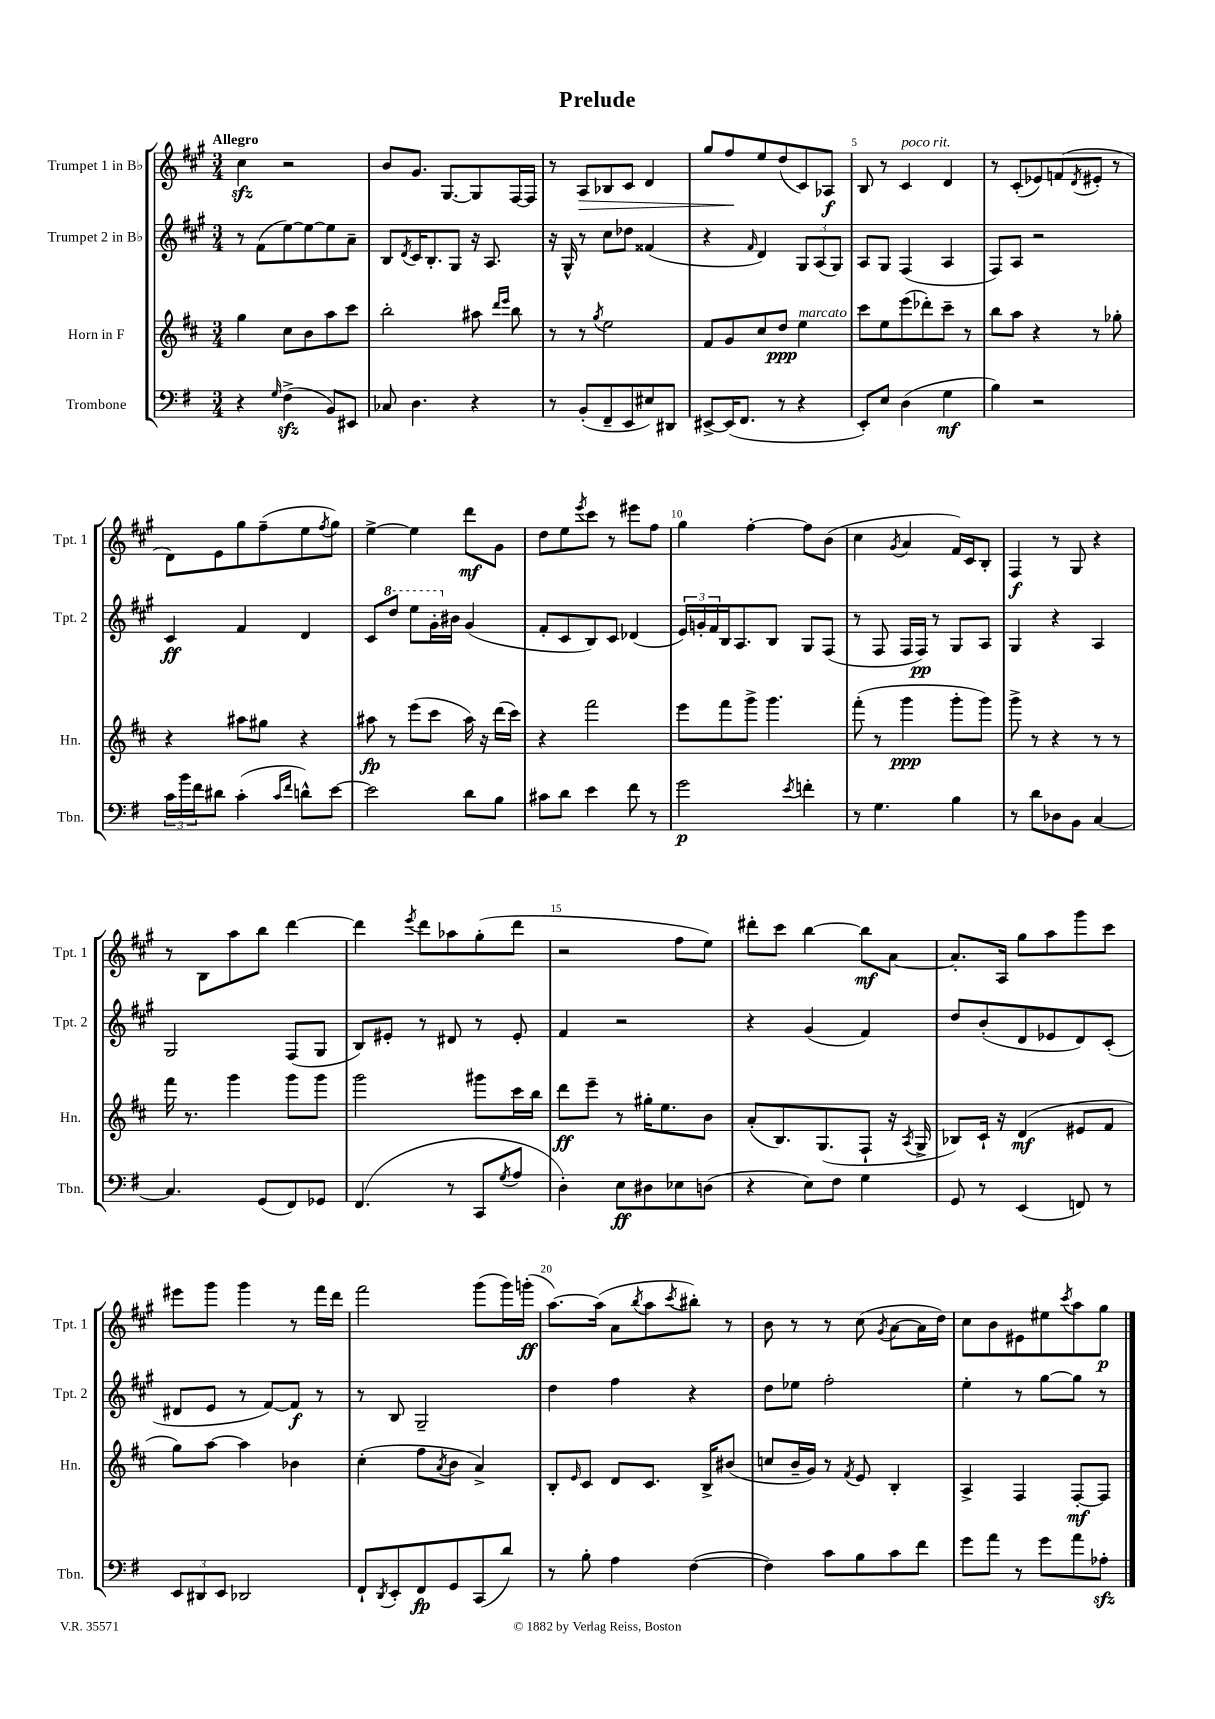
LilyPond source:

\header { title = "Prelude" }
<<
\new StaffGroup <<
\new Staff = "s0" \with { instrumentName = "Trumpet 1 in Bb" shortInstrumentName = "Tpt. 1" } {
    \clef treble \key a \major \numericTimeSignature \time 3/4 \tempo "Allegro"
    cis''4\sfz r2 |
    b'8 gis'8. gis8.~ gis8 fis16~ fis16 |
    r8 a8\> bes8 cis'8 d'4 |
    gis''8 fis''8\! e''8 d''8( cis'8) aes8\f |
    b8 r8 cis'4^\markup { \italic "poco rit." } d'4 |
    r8 cis'8-.( ees'8) f'8( \acciaccatura { d'8 } eis'8-. r8 |
    d'8) e'8 gis''8 fis''8--( e''8 \acciaccatura { fis''8 } gis''8) |
    e''4~-> e''4 d'''8\mf gis'8 |
    d''8 e''8 \acciaccatura { e'''8 } cis'''8 r8 eis'''8 fis''8 |
    gis''4 fis''4~-. fis''8 b'8( |
    cis''4 \acciaccatura { gis'8 } a'4 fis'16) cis'16 b8-. |
    fis4\f r8 gis8 r4 |
    r8 b8 a''8 b''8 d'''4~ |
    d'''4 \acciaccatura { e'''8 } d'''8 aes''8 gis''8-.( d'''8 |
    r2 fis''8 e''8) |
    dis'''8-. cis'''8 b''4~ b''8\mf a'8~ |
    a'8.-. a16 gis''8 a''8 gis'''8 cis'''8 |
    eis'''8 gis'''8 gis'''4 r8 fis'''16 d'''16 |
    fis'''2 gis'''8( gis'''16) g'''16-.\ff( |
    a''8.~) a''16( a'8 \acciaccatura { b''8 } a''8 \acciaccatura { cis'''8 } bis''8-.) r8 |
    b'8 r8 r8 cis''8( \acciaccatura { gis'8 } a'8~ a'16 d''16) |
    cis''8 b'8 eis'8 eis''8 \acciaccatura { cis'''8 } a''8 gis''8\p \bar "|." |
}
\new Staff = "s1" \with { instrumentName = "Trumpet 2 in Bb" shortInstrumentName = "Tpt. 2" } {
    \clef treble \key a \major \numericTimeSignature \time 3/4
    r8 fis'8( e''8~) e''8~ e''8 a'8-- |
    b8 \acciaccatura { d'8 } cis'16 b8.-. gis8 r16 a8. |
    r16 gis16-^ r8 cis''8 des''8 fisis'4( |
    r4 \grace { fis'16 } d'4) \tuplet 3/2 { gis8 a8( gis8) } |
    a8 gis8 fis4( a4 |
    fis8) a8 r2 |
    cis'4\ff fis'4 d'4 |
    cis'8 \ottava #1 d'''8 e'''8 gis''16-. \ottava #0 bis'16 gis'4( |
    fis'8-. cis'8 b8) cis'8 des'4( |
    \tuplet 3/2 { e'16) g'16-. fis'16 } b16 a8. b8 gis8 fis8( |
    r8 fis8 fis16 fis16\pp) r8 gis8 a8 |
    gis4 r4 a4 |
    gis2 fis8( gis8 |
    b8) eis'8-. r8 dis'8 r8 eis'8-. |
    fis'4 r2 |
    r4 gis'4( fis'4) |
    d''8 b'8-.( d'8 ees'8 d'8) cis'8-.( |
    dis'8 e'8 r8 fis'8~) fis'8\f r8 |
    r8 b8 gis2-- |
    d''4 fis''4 r4 |
    d''8 ees''8 fis''2-. |
    e''4-. r8 gis''8~ gis''8 r8 \bar "|." |
}
\new Staff = "s2" \with { instrumentName = "Horn in F" shortInstrumentName = "Hn." } {
    \clef treble \key d \major \numericTimeSignature \time 3/4
    g''4 cis''8 b'8 a''8 cis'''8 |
    b''2-. ais''8 \grace { d'''16 e'''16 } b''8 |
    r8 r8 \acciaccatura { g''8 } e''2 |
    fis'8 g'8 cis''8 d''8\ppp e''4^\markup { \italic "marcato" } |
    cis'''8 e''8 e'''8( des'''8-.) cis'''8-- r8 |
    b''8 a''8 r4 r8 ges''8-. |
    r4 ais''8 gis''8 r4 |
    ais''8\fp r8 e'''8( cis'''8 ais''16) r16 d'''16( cis'''16) |
    r4 fis'''2 |
    e'''8 fis'''8 g'''8-> g'''4. |
    fis'''8-.( r8 g'''4\ppp g'''8-. g'''8) |
    g'''8-> r8 r4 r8 r8 |
    fis'''16 r8. g'''4 g'''8 g'''8 |
    g'''2 gis'''8 cis'''16 b''16 |
    d'''8\ff e'''8-- r8 gis''16-. e''8. b'8 |
    a'8-.( b8.) g8.( fis8-! r16 \acciaccatura { a8 } g16-> |
    bes8) cis'16-! r16 d'4\mf( eis'8 fis'8 |
    g''8) a''8~ a''4 bes'4 |
    cis''4-.( fis''8 \acciaccatura { a'8 } b'8 a'4->) |
    b8-. \grace { e'16 } cis'8 d'8 cis'8. b16-> bis'8( |
    c''8 b'16-- g'16) r8 \acciaccatura { fis'8 } e'8 b4-. |
    a4-> fis4 fis8~-.\mf fis8 \bar "|." |
}
\new Staff = "s3" \with { instrumentName = "Trombone" shortInstrumentName = "Tbn." } {
    \clef bass \key g \major \numericTimeSignature \time 3/4
    r4 \grace { g16 } fis4->\sfz( b,8) eis,8 |
    ces8 d4. r4 |
    r8 b,8-.( fis,8-- e,8 eis8) dis,8 |
    eis,8~-> eis,16( fis,8. r8 r4 |
    e,8-.) e8 d4( g4\mf |
    b4) r2 |
    \tuplet 3/2 { c'16 b'16 fis'16 } dis'8 c'4-.( \grace { c'16 fis'16 } d'8-^) e'8~ |
    e'2 d'8 b8 |
    cis'8 d'8 e'4 fis'8 r8 |
    g'2\p \acciaccatura { e'8 } f'4-. |
    r8 g4. b4 |
    r8 d'8 des8 b,8 c4~ |
    c4. g,8( fis,8) ges,8 |
    fis,4.( r8 c,8 \acciaccatura { g8 } a8 |
    d4-.) e8\ff dis8 ees8 d8( |
    r4 e8) fis8 g4 |
    g,8 r8 e,4( f,8) r8 |
    \tuplet 3/2 { e,8 dis,8 e,8 } des,2 |
    fis,8-! \acciaccatura { d,8 } e,8-. fis,8\fp g,8 c,8( d'8) |
    r8 b8-. a4 fis4~( |
    fis4) c'8 b8 c'8 fis'8 |
    g'8 a'8 r8 g'8 a'8 aes8-.\sfz \bar "|." |
}
>>
>>
\layout { \context { \Score \override BarNumber.break-visibility = ##(#f #t #t) barNumberVisibility = #(every-nth-bar-number-visible 5) } }
